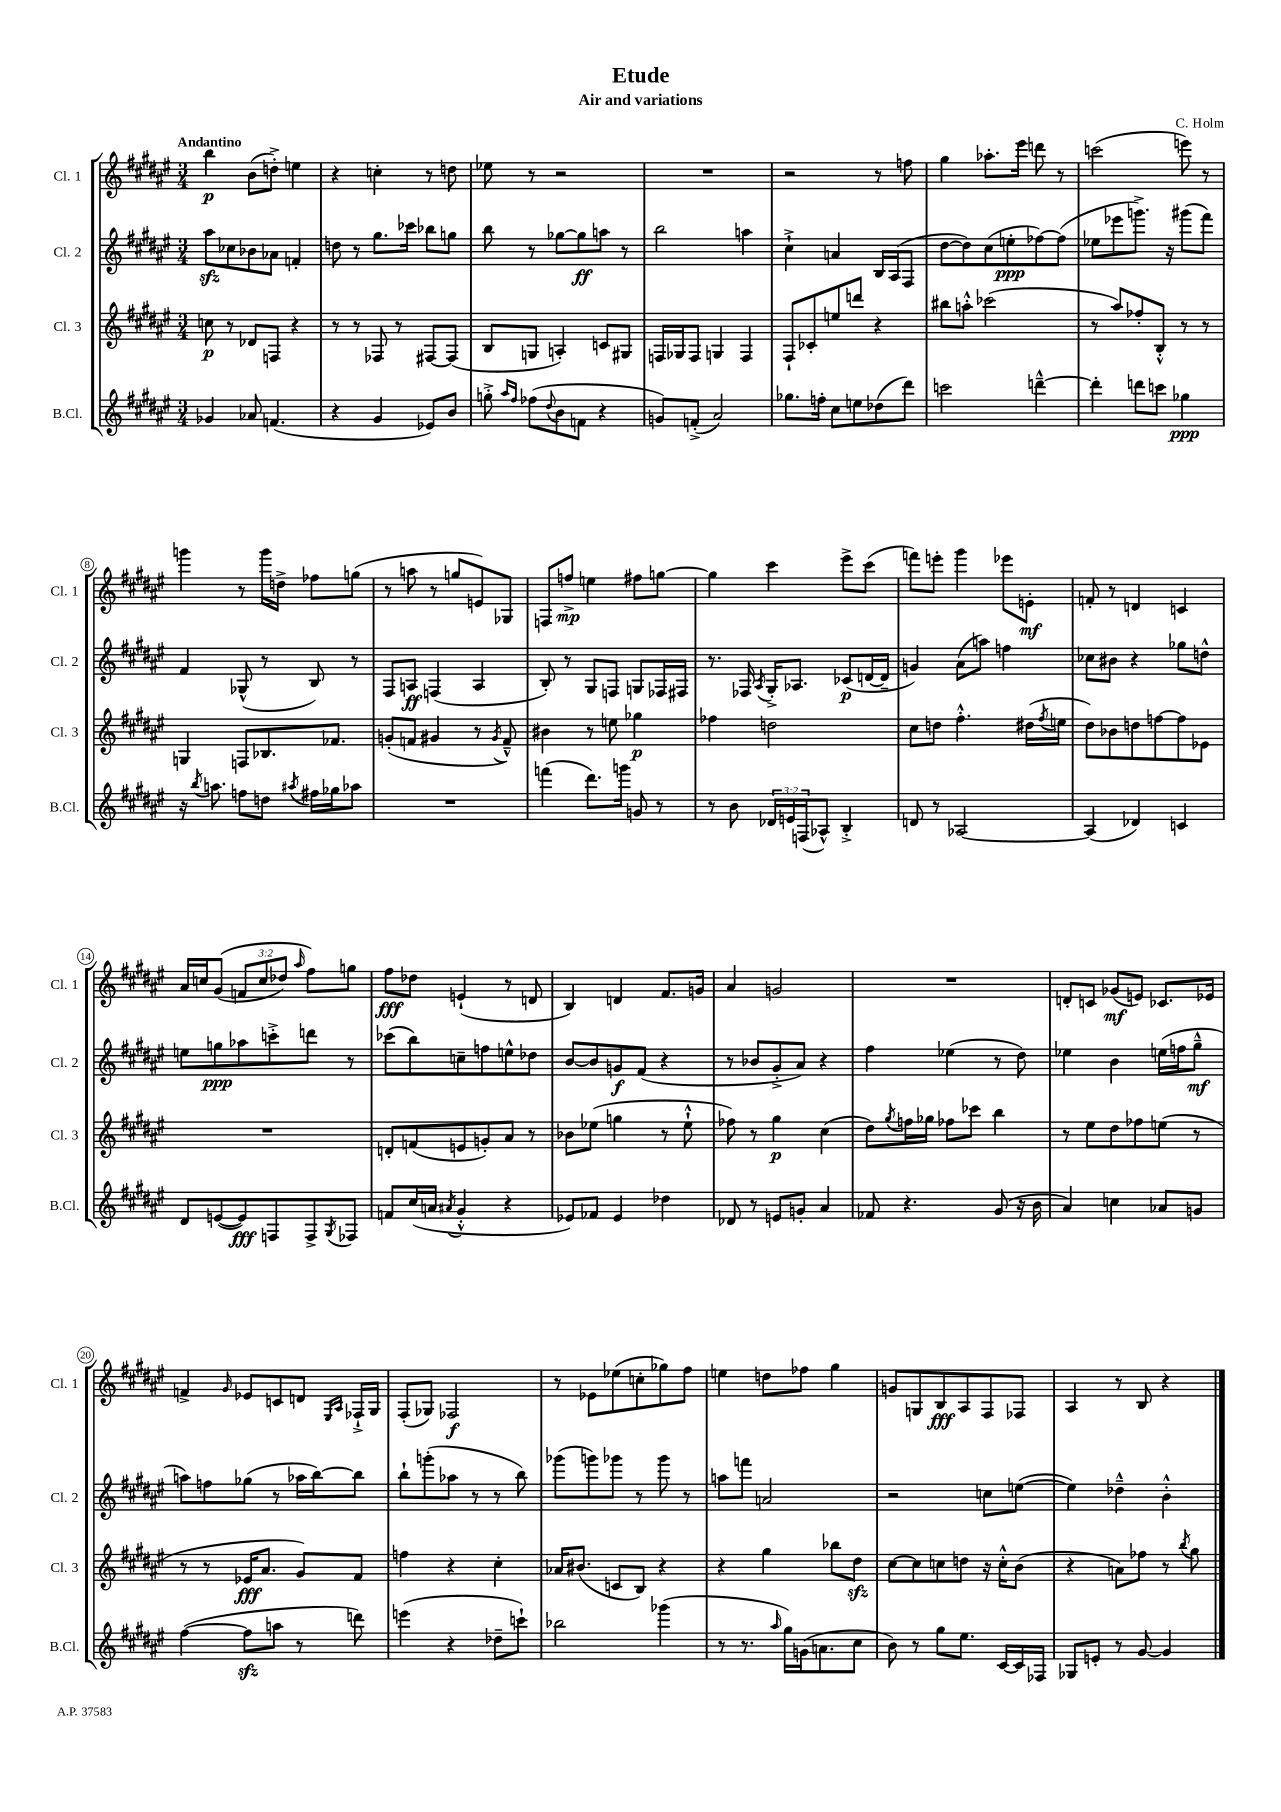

**kern	**kern	**kern	**kern
*staff4	*staff3	*staff2	*staff1
*clefG2	*clefG2	*clefG2	*clefG2
*k[f#c#g#d#a#e#]	*k[f#c#g#d#a#e#]	*k[f#c#g#d#a#e#]	*k[f#c#g#d#a#e#]
*M3/4	*M3/4	*M3/4	*M3/4
4g-	8cc	8aa#	4bb
.	8r	8cc-	.
8a-	8d-	8b-	(8b
(4.f	8F	8a-	8dd'^)
.	4r	4f'	4ee
=	=	=	=
4r	8r	8dd	4r
.	8r	8r	.
4g#	8F-	8.gg#	4cc'
.	8r	.	.
.	.	16ccc-	.
8e-)	[8F#	8bb-	8r
8b	(8F#]	8gg	8dd
=	=	=	=
8gg'^	8B	8bb	8ee-
16qqaa#	.	.	.
16qqff#	.	.	.
(8ff-	8G	8r	8r
8qqdd#	.	.	.
8b	4A')	[8gg-	2r
8f	.	8gg-]	.
4r	8c	8aa	.
.	8G#	8r	.
=	=	=	=
8g)	16F	2bb	2.r
.	16G-	.	.
(8f'^	8F	.	.
2a#)	4G	.	.
.	4F	4aa	.
=	=	=	=
8.gg-	8F#`	4cc#`^	2r
.	8c-'	.	.
16ff'	.	.	.
8cc#	8ee	4a	.
8ee	8ddd	.	.
(8dd-	4r	16B	8r
.	.	(16A#	.
8ddd#)	.	8F#	8ff
=	=	=	=
2ccc	8bb#	[8dd#	4gg#
.	8aa'^^	8dd#])	.
.	(2ccc-	(8cc#	8.aa-'
.	.	8ee'	.
.	.	.	16eee#
[4ddd~^^	.	[8ff-)	8ddd
.	.	(8ff-]	8r
=	=	=	=
4ddd']	8r	8ee-	(2ccc
.	8aa#)	8eee-	.
8ddd	8ff-'	8.ggg^)	.
8ccc	8B'^^	.	.
.	.	16r	.
4gg-	8r	(8ggg#	8eee)
.	8r	8fff#)	8r
=	=	=	=
16r	4G	4f#	4ggg
8qbb	.	.	.
8.aa	.	.	.
8ff	8F	(8G-^^	8r
8dd	8.B-	8r	16ggg
.	.	.	16dd^
8qaa#	.	.	.
16ff#	.	8B)	8ff-
16gg-	8.f-	.	.
8aa-	.	8r	(8gg
=	=	=	=
2.r	(8g'	8F#	8r
.	8f	8A	8aa
.	4g#	(4F	8r
.	.	.	8gg
.	8r	4A	8e)
.	8qg#	.	.
.	8f~^^)	.	8G-
=	=	=	=
(4fff	4b#	8B')	8F
.	.	8r	8ff^
8.ddd#)	8r	8G#	4ee
.	8ee	8F	.
16ggg	.	.	.
8g	4gg-	8G	8ff#
8r	.	16F-	[8gg
.	.	16F#	.
=	=	=	=
8r	4ff-	8.r	4gg]
8b	.	.	.
.	.	16F-	.
.	.	8qA#	.
24d-	2dd	16G#'^	4ccc#
24e	.	.	.
.	.	8.A-	.
(24F	.	.	.
8A-^^)	.	.	.
4B'^	.	(8c-	8eee#^
.	.	[16d	(8ccc#
.	.	16d~]	.
=	=	=	=
8d	8cc#	4g)	8fff)
8r	8dd	.	8eee'
[2A-	4.ff#'^^	(8a#	4ggg#
.	.	8aa)	.
.	.	4ff	8eee-
.	(16dd#	.	8e'
.	8qff#	.	.
.	16ee	.	.
=	=	=	=
(4A-]	8dd#)	8cc-	8f'
.	8b-	8b#	8r
4d-)	8dd	4r	4d
.	[8ff	.	.
4c	8ff]	8gg-	4c
.	8e-	8dd^^	.
=	=	=	=
8d#	2.r	8ee	16a#
.	.	.	16cc
([8e	.	8gg	&((8g#
8e])	.	8aa-	12f
.	.	.	12cc
8F	.	8ccc'^	.
.	.	.	12dd-)
.	.	.	16qqaa#
8F^	.	8ddd	8ff#&)
8qG#	.	.	.
8F-	.	8r	8gg
=	=	=	=
8f	8d'	(8ccc-	8ff#
(16cc#	(8f	8bb)	8dd-
16a	.	.	.
8qa#	.	.	.
4g#'^^	8e	8cc~	(4e`
.	8g')	8ff	.
4r	8a#	8ee^^	8r
.	8r	8dd-	8d
=	=	=	=
8e-)	8b-	[8b	4B)
8f-	(8ee-	8b]	.
4e-	4gg	8g	4d
.	.	(8f#	.
4dd-	8r	4r	8.f#
.	8ee-`^^	.	.
.	.	.	16g
=	=	=	=
8d-	8ff-)	8r	4a#
8r	8r	8b-	.
8e	4gg#	8g#'^	2g
8g'	.	8a#)	.
4a#	(4cc#	4r	.
=	=	=	=
8f-	8dd#)	4ff#	2.r
.	8qgg#	.	.
4.r	16ff	.	.
.	16gg-	.	.
.	8ff-	(4ee-	.
.	8ccc-	.	.
(8g#	4bb	8r	.
16r	.	8dd#)	.
16b	.	.	.
=	=	=	=
4a#)	8r	4ee-	8d'
.	8ee#	.	8c
4cc	8dd#	4b	(8g-
.	8ff-	.	8e)
8a-	(8ee	(16ee	8.c-
.	.	16ff	.
8g	8r	8gg#~^^	.
.	.	.	16e-
=	=	=	=
([4ff#	8r	8aa)	4f^
.	8r	8ff	.
.	.	.	16qqg#
8ff#]	16e-	(8gg-	8e-
.	8.a#	.	.
8aa	.	8r	8c
8r	8g#)	16aa-	8d
.	.	[16bb)	.
.	.	.	16qqE#
.	.	.	16qqA#
8ddd)	8f#	8bb]	16F-`^
.	.	.	16G#
=	=	=	=
(4eee	4ff	8bb`	(8F#'
.	.	(8ggg'	8G-)
4r	4r	8aa-	2F-
.	.	8r	.
8dd-~	4cc#'	8r	.
8ccc`)	.	8bb)	.
=	=	=	=
2bb-	16a-	(8ggg-	8r
.	(8.b#	.	.
.	.	8ggg)	8e-
.	8c	8ggg-	(8ee-
.	8B)	8r	8cc'
(4ggg-	4r	8ggg-	8gg-)
.	.	8r	8ff#
=	=	=	=
8r	4r	8aa	4ee
8.r	.	8fff	.
.	4gg#	2a	8dd
16qqaa#	.	.	.
16gg#)	.	.	.
(16g	.	.	8ff-
8.a	.	.	.
.	8bb-	.	4gg#
8cc#	8dd#	.	.
=	=	=	=
8b)	[8cc#	2r	8g
8r	8cc#]	.	8G
8gg#	8cc	.	8B
8.ee#	8dd	.	8A#
.	16r	8cc	8F#
[16c#	16cc'^^	.	.
16c#]	(8b	([8ee	8F-
16F-	.	.	.
=	=	=	=
8G-	4r	4ee])	4A#
8e'	.	.	.
8r	8a)	4dd-~^^	8r
[8g#	8ff-	.	8B
4g#]	8r	4b'^^	4r
.	8qbb	.	.
.	8gg#	.	.
==	==	==	==
*-	*-	*-	*-
